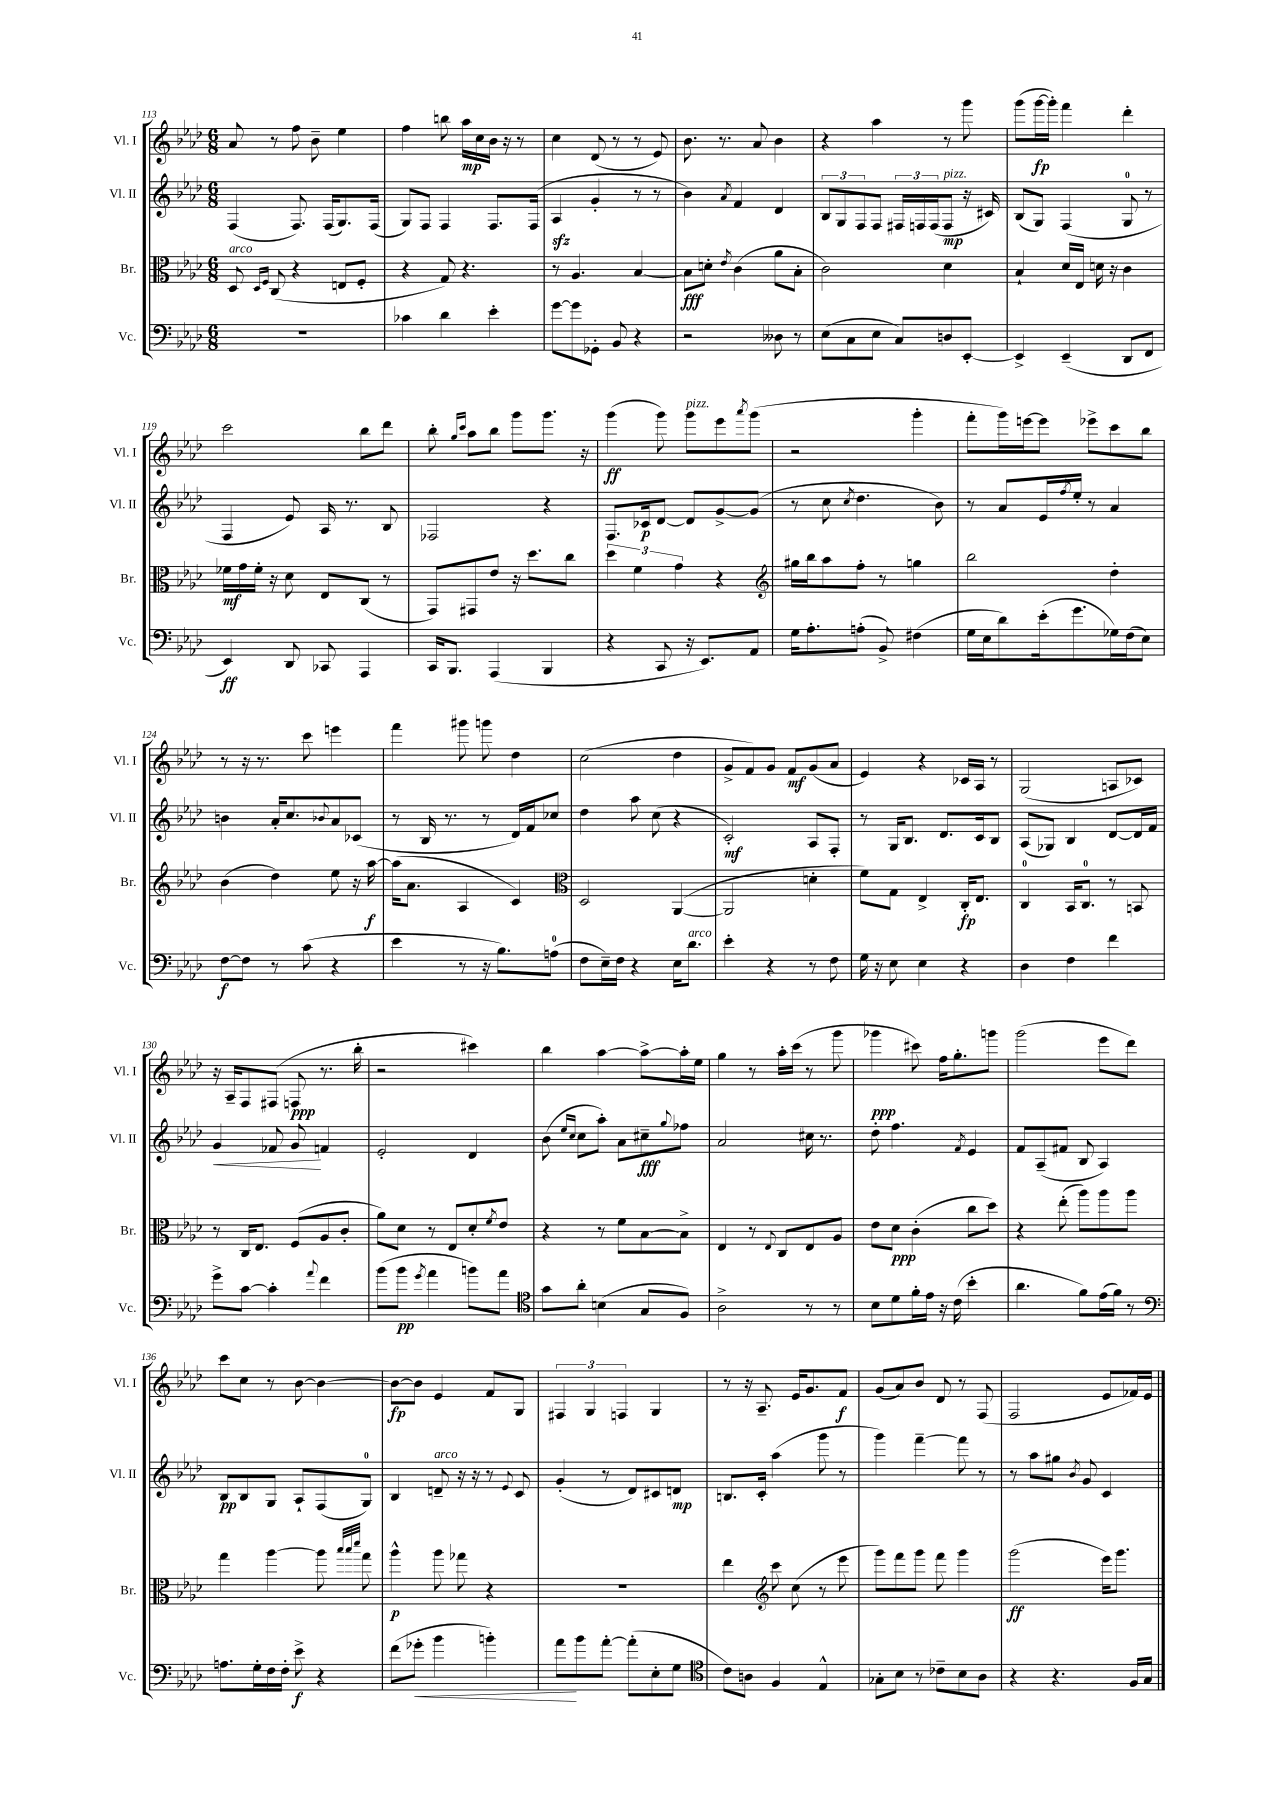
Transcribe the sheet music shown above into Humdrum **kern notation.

**kern	**kern	**kern	**kern
*staff4	*staff3	*staff2	*staff1
*clefF4	*clefC3	*clefG2	*clefG2
*k[b-e-a-d-]	*k[b-e-a-d-]	*k[b-e-a-d-]	*k[b-e-a-d-]
*M6/8	*M6/8	*M6/8	*M6/8
2.r	8D-	(4F	8a-
.	16qqD-	.	.
.	16qqF	.	.
.	(8C	.	8r
.	4r	8.F)	8ff
.	.	.	8b-~
.	.	(16F	.
.	8E	8.G)	4ee-
.	8F'	.	.
.	.	(16F	.
=	=	=	=
4c-	4r	8G)	4ff
.	.	8F	.
4d-	8G)	4F	8bb
.	4.r	.	16aa-
.	.	.	16cc
4e-'	.	8.F	16b-
.	.	.	16r
.	.	.	8r
.	.	(16F	.
=	=	=	=
[8g	8r	4A-	4cc
8g]	4.A-	.	.
8GG-'	.	4g'	(8d-
8BB-	.	.	8r
4r	[4B-	8r	8r
.	.	8r	8e-)
=	=	=	=
2r	8B-]	4b-)	8.b-
.	8d'	.	.
.	.	.	8.r
.	8qe-	8qa-	.
.	(4c	4f	.
.	.	.	8a-
8D--	8a-	4d-	4b-
8r	8B-'	.	.
=	=	=	=
(8E-	2c)	12B-	4r
.	.	12G	.
8C	.	.	.
.	.	12F	.
8E-	.	8F	4aa-
8C)	.	24F#	.
.	.	24F	.
.	.	(24F	.
8D	4d-	8F	8r
[8EE-'	.	16r	8ggg
.	.	16c#)	.
=	=	=	=
4EE-^]	4B-`	(8B-	(8ggg
.	.	8G)	[16ggg
.	.	.	16ggg'])
(4EE-~	16d-	(4F	4fff
.	16E-	.	.
.	16d	.	.
.	16r	.	.
8DD-	4c	8G	4ddd-'
8FF	.	8r	.
=	=	=	=
4EE-)	16f-	4F	2ccc
.	16g	.	.
.	16f-'	.	.
.	16r	.	.
8DD-	8d-	8e-)	.
8CC-	8E-	16A-	.
.	.	8.r	.
4AAA-	(8C	.	8bb-
.	8r	8B-	8ddd-
=	=	=	=
16CC	8GG)	2F-	8bb-'
8.BBB-	.	.	.
.	.	.	16qqgg
.	.	.	16qqccc
.	8GG#	.	8aa-
(4AAA-	8e-	.	8bb-
.	16r	.	8ggg
.	8.dd-	.	.
4BBB-	.	4r	8.ggg
.	8cc	.	.
.	.	.	16r
=	=	=	=
4r	6dd-	8.F	(4ggg
.	6f	.	.
.	.	16c-	.
8CC	.	[8d-	8ggg)
.	6g	.	.
16r	.	8d-]	8ggg
8.EE-)	.	.	.
.	4r	[8g^	8eee-
.	.	.	8qaaa-
8AA-	.	(8g]	(8ggg
=	=	=	=
*	*clefG2	*	*
16G	16gg#	8r	2r
8.A-'	16bb-	.	.
.	8aa-	8cc	.
.	.	8qcc	.
(8A'	8ff'	4.dd-	.
8BB-^)	8r	.	.
(4F#	4gg	.	4ggg'
.	.	8b-)	.
=	=	=	=
16G	2bb-	8r	8fff'
16E-	.	.	.
8d-)	.	8a-	16ggg)
.	.	.	[16eee
(16e-'	.	16e-	8eee]
.	.	8qff	.
8.g	.	16ee-'	.
.	.	8r	8eee-^
16G-)	4dd-'	4a-	8ccc
(16F	.	.	.
8E-)	.	.	8bb-
=	=	=	=
[8F	(4b-	4b	8r
8F]	.	.	16r
.	.	.	8.r
8r	4dd-)	16a-'	.
.	.	8.cc	.
(8c	.	.	8ccc
.	.	8qqb-	.
4r	8ee-	8a-	4eee
.	16r	(8c-	.
.	[16aa-	.	.
=	=	=	=
4e-	(16aa-]	8r	4fff
.	8.a-	.	.
.	.	16B-	.
.	.	8.r	.
8r	4A-	.	8ggg#
16r	.	8r	8ggg
8.B-)	.	.	.
.	4c)	16d-)	4dd-
.	.	16f	.
(8A	.	8cc-	.
=	=	=	=
*	*clefC3	*	*
8F	2D-	4dd-	(2cc
16E-~)	.	.	.
16F	.	.	.
4r	.	8aa-	.
.	.	(8cc	.
16E-	([4AA-	4r	4dd-
8.d-	.	.	.
=	=	=	=
4e-'	2AA-]	2c')	8g^
.	.	.	8f)
4r	.	.	8g
.	.	.	8f
8r	4d'	8A-	(8g
8F	.	8F'	8a-
=	=	=	=
16G	8f)	8r	4e-)
16r	.	.	.
8E-	8G	16G	.
.	.	8.B-	.
4E-	4E-^	.	4r
.	.	8.d-	.
4r	16C'	.	16c-
.	8.E-	16c	16A-
.	.	8B-	8r
=	=	=	=
4D-	4C	(8A-	(2G
.	.	8G-)	.
4F	16BB-	4B-	.
.	8.C	.	.
4f	8r	[8d-	8A
.	8BB	16d-]	8c-)
.	.	16f	.
=	=	=	=
8g^	8r	4g	16r
.	.	.	16A-~
[8c	16C	.	8F
.	8.E-	.	.
4c']	.	8f-	(8F#
.	(8F	8g	8F
8qqa-	.	.	.
4f	8A-	4f	8.r
.	8c'	.	.
.	.	.	16bb-'
=	=	=	=
(8b-	8a-)	2e-'	2r
8b-	8d-	.	.
8qg	.	.	.
4a-	8r	.	.
.	8E-	.	.
8b)	8d-'	4d-	4ccc#)
.	8qf	.	.
8a-	8e-	.	.
=	=	=	=
*clefC4	*	*	*
8g	4r	(8b-	4bb-
.	.	16qqee-	.
.	.	16qqcc	.
8a-'	.	8cc	.
(4B	8r	8aa-')	[4aa-
.	8f	8a-	.
8G	[8B-	8cc#~	8aa-^_
.	.	8qqgg	.
8F)	8B-^]	8ff-	16aa-']
.	.	.	16ee-
=	=	=	=
2A-^	4E-	2a-	4gg
.	8r	.	8r
.	8qqE-	.	.
.	8C	.	16aa-'
.	.	.	(16ccc
8r	8E-	16cc#	8r
.	.	8.r	.
8r	8A-	.	8ggg
=	=	=	=
8B-	8e-	8dd-'	4ggg-
8d-	8d-	4.ff	.
16f'	(4c'	.	8ccc#)
16e-	.	.	.
16r	.	.	16ff
(16c	.	.	8.gg'
.	.	8qf	.
4b-'	8cc	4e-	.
.	8dd-)	.	8ggg
=	=	=	=
4.a-	4r	8f	(2ggg
.	.	(8A-~	.
.	(8ee-'	8f#	.
8f)	8aa-)	8B-	.
(16e-	8aa-	4A-)	8eee-
16f)	.	.	.
8r	8aa-	.	8ddd-)
=	=	=	=
*clefF4	*	*	*
8.A	4gg	8B-	8ccc
.	.	8B-	8cc
16G'	.	.	.
16F	[4aa-	8G	8r
16F'	.	.	.
8e-^	.	8A-`	[8b-
4r	8aa-]	(8F	4b-_
.	32qqbb-	.	.
.	32qqbb-	.	.
.	32qqddd-	.	.
.	8gg	8G)	.
=	=	=	=
(8f	4aa-^^	4B-	8b-_
8g-'	.	.	8b-]
4b-	8aa-	8d~	4e-
.	8gg-	16r	.
.	.	16r	.
4b')	4r	8r	8f
.	.	8qqe-	.
.	.	8c	8G
=	=	=	=
8a-	2.r	(4g'	6F#
8b-	.	.	.
.	.	.	6G
[8a-'	.	8r	.
.	.	.	6F
(8a-']	.	8d-)	.
8E-'	.	8c#	4G
8G	.	8d	.
=	=	=	=
*clefC4	*	*	*
8c)	4ee-	8.B	8r
8A	.	.	16r
.	.	16c'	8.A-~
*	*clefG2	*	*
4F	8ccc	(4aa-	.
.	(8cc	.	16e-
.	.	.	8.g
4E-^^	8r	8ggg	.
.	8eee-	8r	8f
=	=	=	=
8G-'	8ggg)	4ggg)	(8g
8B-	8fff	.	8a-)
8r	8ggg	[4fff~	8b-
8c-~	8fff	.	8d-
8B-	4ggg	8fff]	8r
8A-	.	8r	(8F
=	=	=	=
4r	(2ggg	8r	2F
.	.	8aa-	.
4.r	.	8gg#	.
.	.	8qb-	.
.	.	8g	.
.	16eee-)	4c	8e-
.	8.ggg	.	.
16F	.	.	16f-)
16G	.	.	16e-
==	==	==	==
*-	*-	*-	*-
